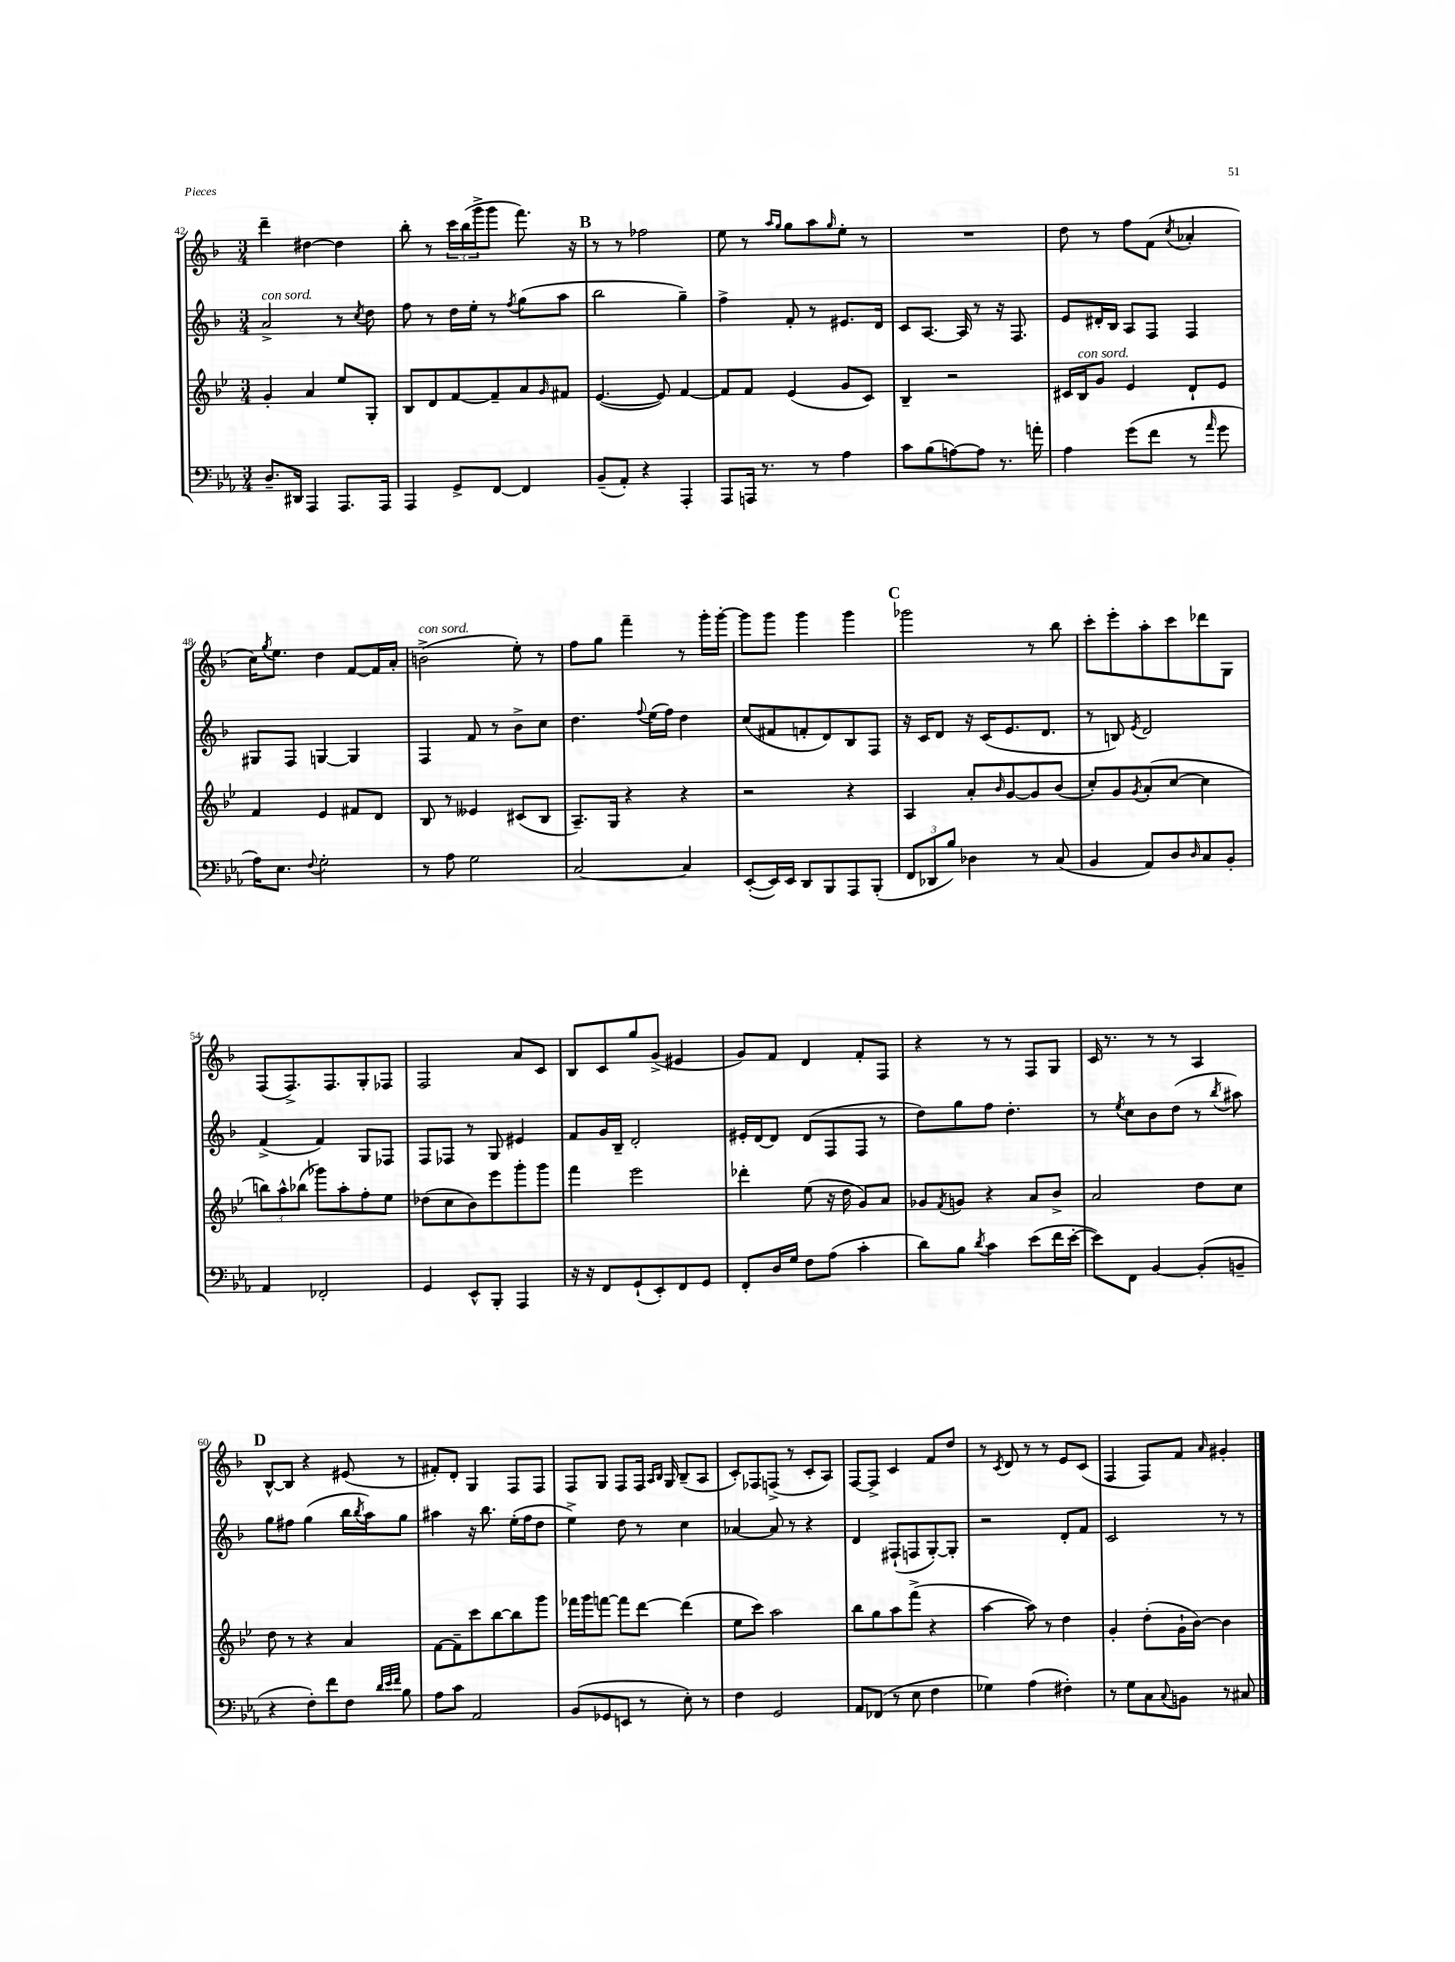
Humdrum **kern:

**kern	**kern	**kern	**kern
*staff4	*staff3	*staff2	*staff1
*clefF4	*clefG2	*clefG2	*clefG2
*k[b-e-a-]	*k[b-e-]	*k[b-]	*k[b-]
*M3/4	*M3/4	*M3/4	*M3/4
8.D~/L	4g'/	2a^/	4ddd~\
16DD#/Jk	.	.	.
4AAA-/	4a/	.	[4dd#\
8.AAA-/L	8ee-/L	8r	4dd#\]
.	.	8qcc/	.
.	8G'/J	8dd\	.
16AAA-/Jk	.	.	.
=	=	=	=
4AAA-/	8B-/L	8ff\	8bb-'\
.	8d/	8r	8r
8GG^/L	[8f/	16dd\LL	24ccc\LL
.	.	.	(24bb-\
.	.	16ee'\JJ	.
.	.	.	24ggg^\J
[8FF/J	8f~/]	8r	8ggg\J
.	.	8qff/	.
4FF/]	8a/	(8gg\L	8.fff\)
.	16qqg/	.	.
.	8f#/J	8aa\J	.
.	.	.	16r
=	=	=	=
(8BB-~/L	([4.e-/	2bb-\	8r
8AA-'/J)	.	.	8r
4r	.	.	2ff-\
.	8e-/])	.	.
4AAA-'/	[4f/	4gg~\)	.
=	=	=	=
8AAA-/L	8f/]L	4ff^\	8ee\
16AAA/Jk	8f/J	.	8r
8.r	.	.	.
.	.	.	16qqaa/LL
.	.	.	16qqgg/JJ
.	(4e-/	8f'/	8gg\L
8r	.	8r	8aa\
.	.	.	16qqgg/
4A-\	8g/L	8.e#/L	8ee'\J
.	8c/J)	.	8r
.	.	16d/Jk	.
=	=	=	=
8c\L	4B-~/	8c/L	2.r
(8B-\	.	[8.A/J	.
[8A\)	2r	.	.
.	.	16A/]	.
8A\]J	.	8r	.
8.r	.	16r	.
.	.	8.F/	.
16a'\	.	.	.
=	=	=	=
4A-\	16c#/LL	8e/L	8dd\
.	16B-/J	.	.
.	8g/J	16d#'/L	8r
.	.	16B-/JJ	.
(8g\L	4e-/	8A/L	8ff\L
8f\J	.	8F/J	(8f\J
.	.	.	8qcc/
8r	8d`/L	4F/	4a-'/
16qqa-/	.	.	.
8g\	8e-/J	.	.
=	=	=	=
16A-\LK)	4f/	8G#/L	16cc\LK)
.	.	.	8qgg/
8.E-\J	.	.	8.ee\J
.	.	8F/J	.
8qqF/	.	.	.
2G'\	4e-/	[4G/	4dd\
.	8f#/L	4G/]	[8f/L
.	8d/J	.	16f/]L
.	.	.	16a'/JJ
=	=	=	=
8r	8B-/	4F/	(2b^\
8A-\	8r	.	.
2G\	4e--/	8f/	.
.	.	8r	.
.	(8c#/L	8b-^\L	8ee'\)
.	8B-/J	8cc\J	8r
=	=	=	=
[2C/	8.A~/L)	4.dd\	8ff\L
.	.	.	8gg\J
.	16G/Jk	.	.
.	4r	.	4fff~\
.	.	8qqff/	.
.	.	(16ee\LL	.
.	.	16ff\JJ)	.
4C/]	4r	4dd\	8r
.	.	.	16ggg'\LL
.	.	.	[16ggg'\JJ
=	=	=	=
([8EE-'/L	2r	(8cc/L	8ggg\]L
16EE-/]L)	.	8f#/	8ggg\J
16EE-/JJ	.	.	.
8DD/L	.	8f'/	4ggg\
8BBB-/	.	8d/)	.
8AAA-/	4r	8B-/	4ggg\
(8BBB-'/J	.	8F/J	.
=	=	=	=
12FF/L	4A/	16r	2ggg-\
.	.	16c/LK	.
12DD-/	.	.	.
.	.	8d/J	.
12B-/J)	.	.	.
4D-\	8a'/L	16r	.
.	.	(16c/LK	.
.	16qqb-/	.	.
.	[8g/	8.e/	.
8r	8g/]	.	8r
.	.	8.d/J	.
(8C/	(8b-/J	.	8bb-\
=	=	=	=
4BB-/	8cc'/L)	8r	8ccc'\L
.	8g/	8B/)	8eee'\
.	8qg/	8qe/	.
8AA-/L)	(8a'/	2d/	8aa'\
8D/	[8cc/J	.	8ccc\
16qqD/	.	.	.
8C/	4cc\]	.	8ddd-\
8BB-'/J	.	.	8G\J
=	=	=	=
4AA-/	12bb\L)	(4f^/	(8F/L
.	12aa^^\	.	.
.	.	.	8.F^/)
.	(12bb-\J	.	.
2FF-'/	8ggg-\L)	4f/)	.
.	.	.	8.F/
.	8aa'\	.	.
.	8ff'\	8G/L	8G'/
.	8ee-\J	8F-/J	8F-/J
=	=	=	=
4GG/	(8dd-\L	8F/L	2F/
.	8cc\	8F-/J	.
8EE-^^/L	8b-\)	8r	.
8BBB-'/J	8eee-\	8G/	.
4AAA-/	8ggg'\	4e#/	8a/L
.	8ggg\J	.	8c/J
=	=	=	=
16r	4fff\	8f/L	8B-/L
16r	.	.	.
8FF/L	.	16g/L	8c/
.	.	16B-~/JJ	.
(8GG`/	2eee-\	2d'/	8gg/
8EE-'/)	.	.	(8g^/J
8FF/	.	.	4e#/
8GG/J	.	.	.
=	=	=	=
8FF'/L	4ddd-'\	16e#'/LL	8g/L)
.	.	[16d/J	.
16D/L	.	8d/]J	8f/J
16G/JJ	.	.	.
8F\L	(8ee-\	(8d/L	4d/
(8A-\J	16r	8F/	.
.	16dd\	.	.
4c'\	8g/L)	8F/J	8f'/L
.	8a/J	8r	8F/J
=	=	=	=
8d\L)	8g-/L	8dd\L)	4r
.	8qf/	.	.
8B-\J	8g/J	8gg\	.
8qd/	.	.	.
4c\	4r	8ff\J	8r
.	.	4.dd'\	8r
(8e-\L	8a/L	.	8F/L
16f\L	8b-^/J	.	8G/J
[16e-'\JJ	.	.	.
=	=	=	=
8e-\]L)	2a/	8r	16c/
.	.	.	8.r
.	.	8qee/	.
8FF\J	.	8cc\L	.
[4BB-/	.	8b-\	8r
.	.	(8dd\J	8r
(8BB-'/]L	8dd\L	8r	4A/
.	.	8qbb-/	.
8BB~/J	8cc\J	8aa#\)	.
=	=	=	=
4r	8dd\	8gg\L	[8B-^^/L
.	8r	8ff#\J	8B-/]J
8F'\L)	4r	(4gg\	4r
8f\	.	.	.
8F\J	4a/	16bb-\LL	(8e#/
.	.	8qbb-/	.
.	.	16aa\J)	.
32qqd/LLL	.	.	.
32qqe-/	.	.	.
32qqf/JJJ	.	.	.
8B-\	.	8gg\J	8r
=	=	=	=
8A-\L	[8f\L	4aa#\	8f#'/L)
8c\J	8f~\]	.	8d'/J
2AA-/	8ccc\	16r	4G/
.	.	8.bb-\	.
.	[8bb-\	.	.
.	8bb-\]	(16ee'\LL	8F/L
.	.	16ff\J	.
.	8ggg\J	8dd\J	8F/J
=	=	=	=
(8BB-/L	16fff-\LL	4ee^\)	8F/L
.	16ggg\J	.	.
8GG-/	[8fff\J	.	8G/J
8EE/J	8fff\]L	8dd\	8F/L
8r	[8ddd\J	8r	16F/Jk
.	.	.	16qqA/LL
.	.	.	16qqB-/JJ
.	.	.	16G/
8E-'\)	(4ddd\]	4cc\	(8B-~/L
8r	.	.	8A/J
=	=	=	=
4F\	8ee-\L	[4a-/	8c'/L)
.	8ccc\J)	.	8F-/
2GG/	2aa\	8a-/]	(8F^/J
.	.	8r	8r
.	.	4r	8c'/L
.	.	.	8A/J)
=	=	=	=
8AA-/L	8bb-\L	4d/	[8F/L
(8FF-/J	8gg\	.	8F^/]J
8r	8aa\	(8F#`/L	4c/
8E-\	(8fff^\J	8F/	.
4F\	4r	[8G'/)	8f/L
.	.	8G'/]J	8dd/J
=	=	=	=
4G-\)	[4aa\	2r	8r
.	.	.	8qc/
.	.	.	8d/
(4A-\	8aa\])	.	8r
.	8r	.	8r
4F#'\)	4dd\	8d'/L	8e/L
.	.	8f/J	(8c/J
=	=	=	=
8r	4g'/	2c/	4F/
8G\L	.	.	.
8C\	(8dd'\L	.	8F/L)
8qqC/	.	.	.
8BB\J	16g`\L	.	8f/J
.	[16b-\JJ)	.	.
.	.	.	16qqa/
8r	4b-\]	8r	4g#'/
8C#/	.	8r	.
==	==	==	==
*-	*-	*-	*-
